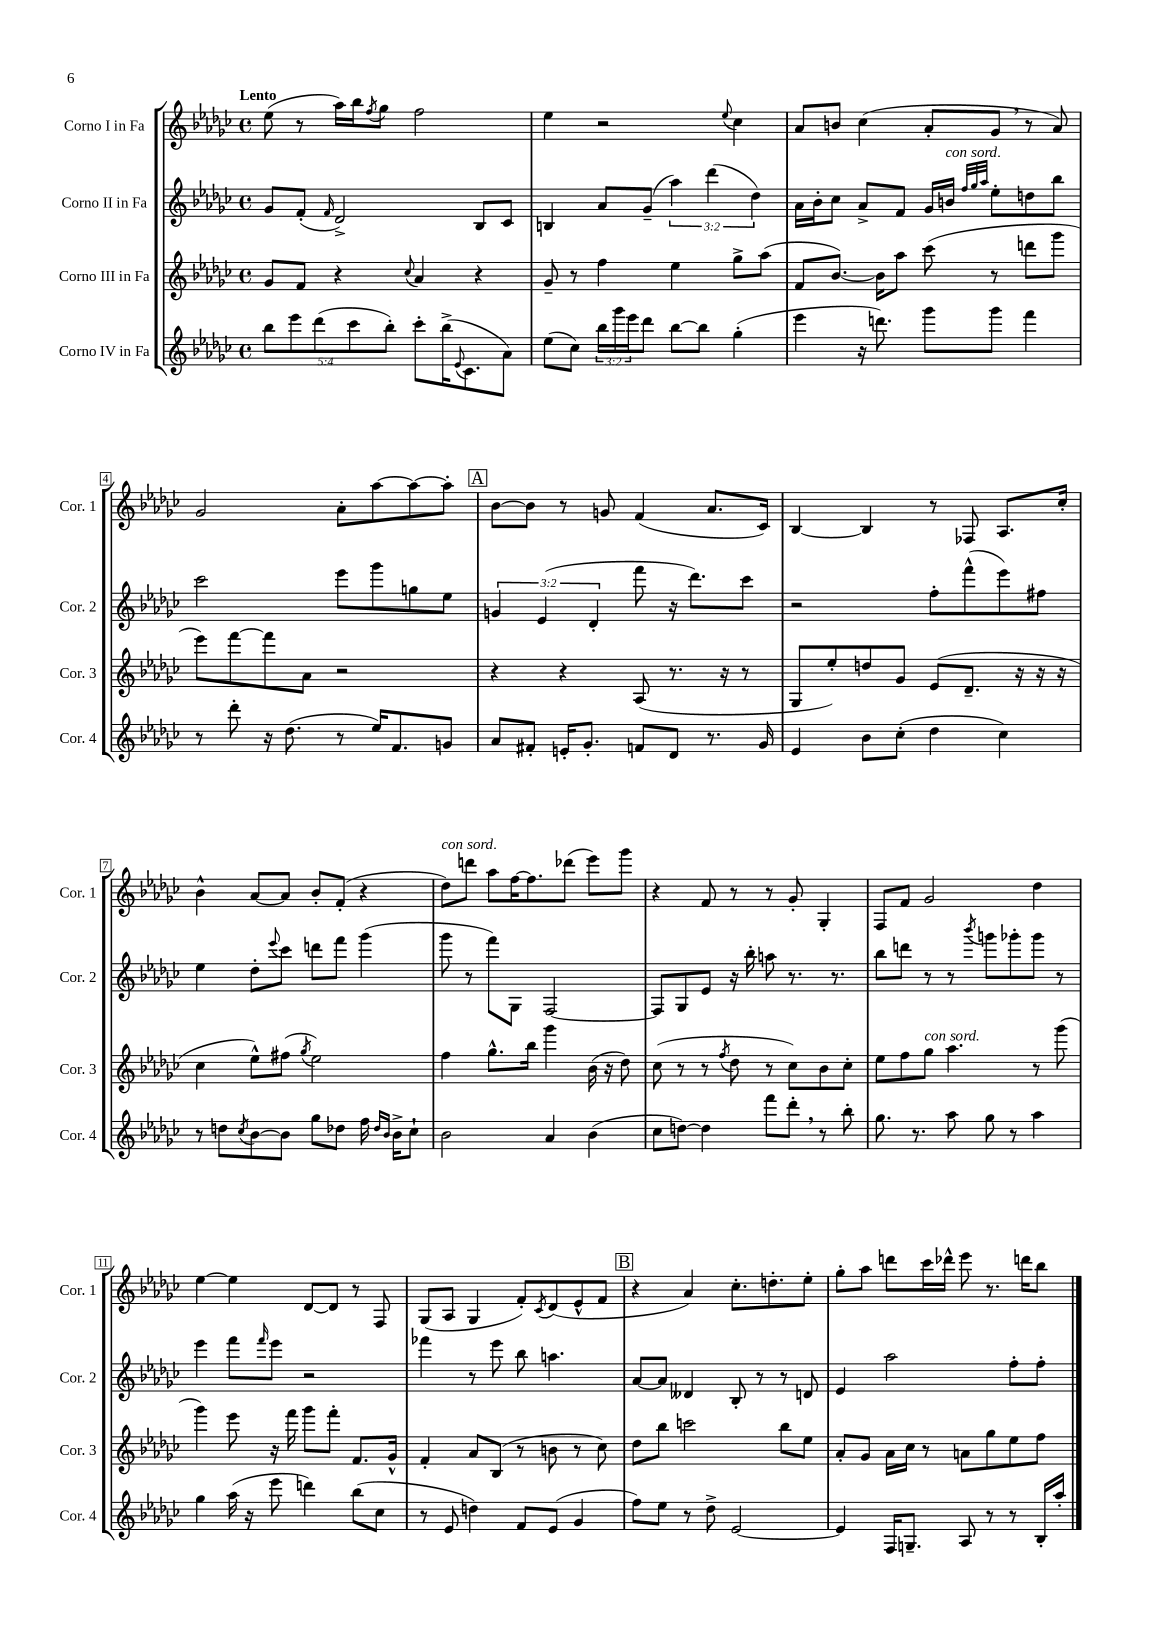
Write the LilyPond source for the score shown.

<<
\new StaffGroup <<
\new Staff = "s0" \with { instrumentName = "Corno I in Fa" shortInstrumentName = "Cor. 1" } {
    \clef treble \key ges \major \defaultTimeSignature \time 4/4 \tempo "Lento"
    ees''8( r8 aes''16) bes''16 \acciaccatura { f''8 } ges''8 f''2 |
    ees''4 r2 \appoggiatura { ees''8 } ces''4 |
    aes'8 b'8 ces''4( aes'8-. ges'8 \breathe r8 aes'8) |
    ges'2 aes'8-. aes''8~ aes''8~ aes''8-. |
    \mark \markup { \box "A" } bes'8~ bes'8 r8 g'8 f'4( aes'8. ces'16) |
    bes4~ bes4 r8 fes8 aes8. ces''16-. |
    bes'4-^ aes'8~ aes'8 bes'8-. f'8-.( r4 |
    des''8^\markup { \italic "con sord." }) d'''8 aes''8 f''16~ f''8. des'''8( ees'''8) ges'''8 |
    r4 f'8 r8 r8 ges'8-. ges4-. |
    f8 f'8 ges'2 des''4 |
    ees''4~ ees''4 des'8~ des'8 r8 f8 |
    ges8( aes8 ges4 f'8-.) \acciaccatura { ces'8 } des'8( ees'8-^ f'8 |
    \mark \markup { \box "B" } r4 aes'4) ces''8.-. d''8.-. ees''8-. |
    ges''8-. aes''8 d'''8 ces'''16 des'''16-^ ees'''8 r8. d'''16 bes''8 \bar "|." |
}
\new Staff = "s1" \with { instrumentName = "Corno II in Fa" shortInstrumentName = "Cor. 2" } {
    \clef treble \key ges \major \defaultTimeSignature \time 4/4 \override Staff.TupletNumber.text = #tuplet-number::calc-fraction-text
    ges'8 f'8-.( \grace { f'16 } des'2->) bes8 ces'8 |
    b4 aes'8 ges'8--( \tuplet 3/2 { aes''4) des'''4( des''4) } |
    aes'16 bes'16-. ces''8 aes'8-> f'8 ges'16 b'16^\markup { \italic "con sord." } \grace { f''32 ges''32 aes''32 } ees''8-. d''8 bes''8 |
    ces'''2 ees'''8 ges'''8 g''8 ees''8 |
    \mark \markup { \box "A" } \tuplet 3/2 { g'4 ees'4( des'4-. } f'''8 r16 des'''8.) ces'''8 |
    r2 f''8-. f'''8-^( ees'''8) fis''8 |
    ees''4 des''8-. \appoggiatura { ees'''8 } ces'''8 d'''8 f'''8 ges'''4( |
    ges'''8 r8 f'''8) ges8 f2~ |
    f8 ges8 ees'8 r16 bes''16-. a''8 r8. r8. |
    bes''8 d'''8 r8 r8 \acciaccatura { bes'''8 } g'''8 ges'''8-. ges'''8 r8 |
    ees'''4 f'''8 \grace { f'''16 } ees'''8 r2 |
    fes'''4 r8 ees'''8 bes''8 a''4. |
    \mark \markup { \box "B" } aes'8~ aes'8 deses'4 bes8-. r8 r8 d'8 |
    ees'4 aes''2 f''8-. f''8-. \bar "|." |
}
\new Staff = "s2" \with { instrumentName = "Corno III in Fa" shortInstrumentName = "Cor. 3" } {
    \clef treble \key ges \major \defaultTimeSignature \time 4/4
    ges'8 f'8 r4 \appoggiatura { ces''8 } aes'4 r4 |
    ges'8-- r8 f''4 ees''4 ges''8-> aes''8( |
    f'8 bes'8.~) bes'16 aes''8 ces'''8( r8 d'''8 ges'''8 |
    ees'''8) f'''8~ f'''8 aes'8 r2 |
    \mark \markup { \box "A" } r4 r4 aes8( r8. r16 r8 |
    ges8 ees''8-.) d''8 ges'8 ees'8( des'8.-- r16 r16 r16 |
    ces''4 ees''8-^) fis''8( \acciaccatura { ges''8 } ees''2) |
    f''4 ges''8.-^ bes''16 ges'''4 bes'16( r16 des''8) |
    ces''8( r8 r8 \acciaccatura { f''8 } des''8 r8 ces''8) bes'8 ces''8-. |
    ees''8 f''8 ges''8^\markup { \italic "con sord." } aes''4. r8 ges'''8( |
    ges'''4) ees'''8 r16 f'''16 ges'''8 f'''8-. f'8. ges'16-^ |
    f'4-. aes'8 bes8( r8 b'8 r8 ces''8) |
    \mark \markup { \box "B" } des''8 bes''8 c'''2 bes''8 ees''8 |
    aes'8-. ges'8 aes'16 ces''16 r8 a'8 ges''8 ees''8 f''8 \bar "|." |
}
\new Staff = "s3" \with { instrumentName = "Corno IV in Fa" shortInstrumentName = "Cor. 4" } {
    \clef treble \key ges \major \defaultTimeSignature \time 4/4 \override Staff.TupletNumber.text = #tuplet-number::calc-fraction-text
    \tuplet 5/4 { bes''8 ees'''8 des'''8( ces'''8 bes''8-.) } ces'''8-. bes''16->( \appoggiatura { ees'8 } ces'8. aes'8) |
    ees''8( ces''8) \tuplet 3/2 { bes''16 ges'''16 ees'''16 } des'''8 bes''8~ bes''8 ges''4-.( |
    ees'''4 r16 d'''8.) ges'''8 ges'''8 f'''4 |
    r8 des'''8-. r16 des''8.( r8 ees''16) f'8. g'8 |
    \mark \markup { \box "A" } aes'8 fis'8-. e'16-. ges'8.-. f'8 des'8 r8. ges'16 |
    ees'4 bes'8 ces''8-.( des''4 ces''4) |
    r8 d''8 \acciaccatura { ces''8 } bes'8~ bes'8 ges''8 des''8 f''16 \grace { des''16 bes'16 } bes'16-> ces''8-! |
    bes'2 aes'4 bes'4( |
    ces''8 d''8~) d''4 f'''8 des'''8-. \breathe r8 bes''8-. |
    ges''8. r8. aes''8 ges''8 r8 aes''4 |
    ges''4 aes''16( r16 ees'''8 d'''4) bes''8( ces''8 |
    r8 ees'8 d''4) f'8 ees'8( ges'4 |
    \mark \markup { \box "B" } f''8) ees''8 r8 des''8-> ees'2~ |
    ees'4 f16 g8.-- aes8 r8 r8 bes16-. aes''16-. \bar "|." |
}
>>
>>
\layout { \context { \Score \override BarNumber.stencil = #(make-stencil-boxer 0.1 0.3 ly:text-interface::print) } }
